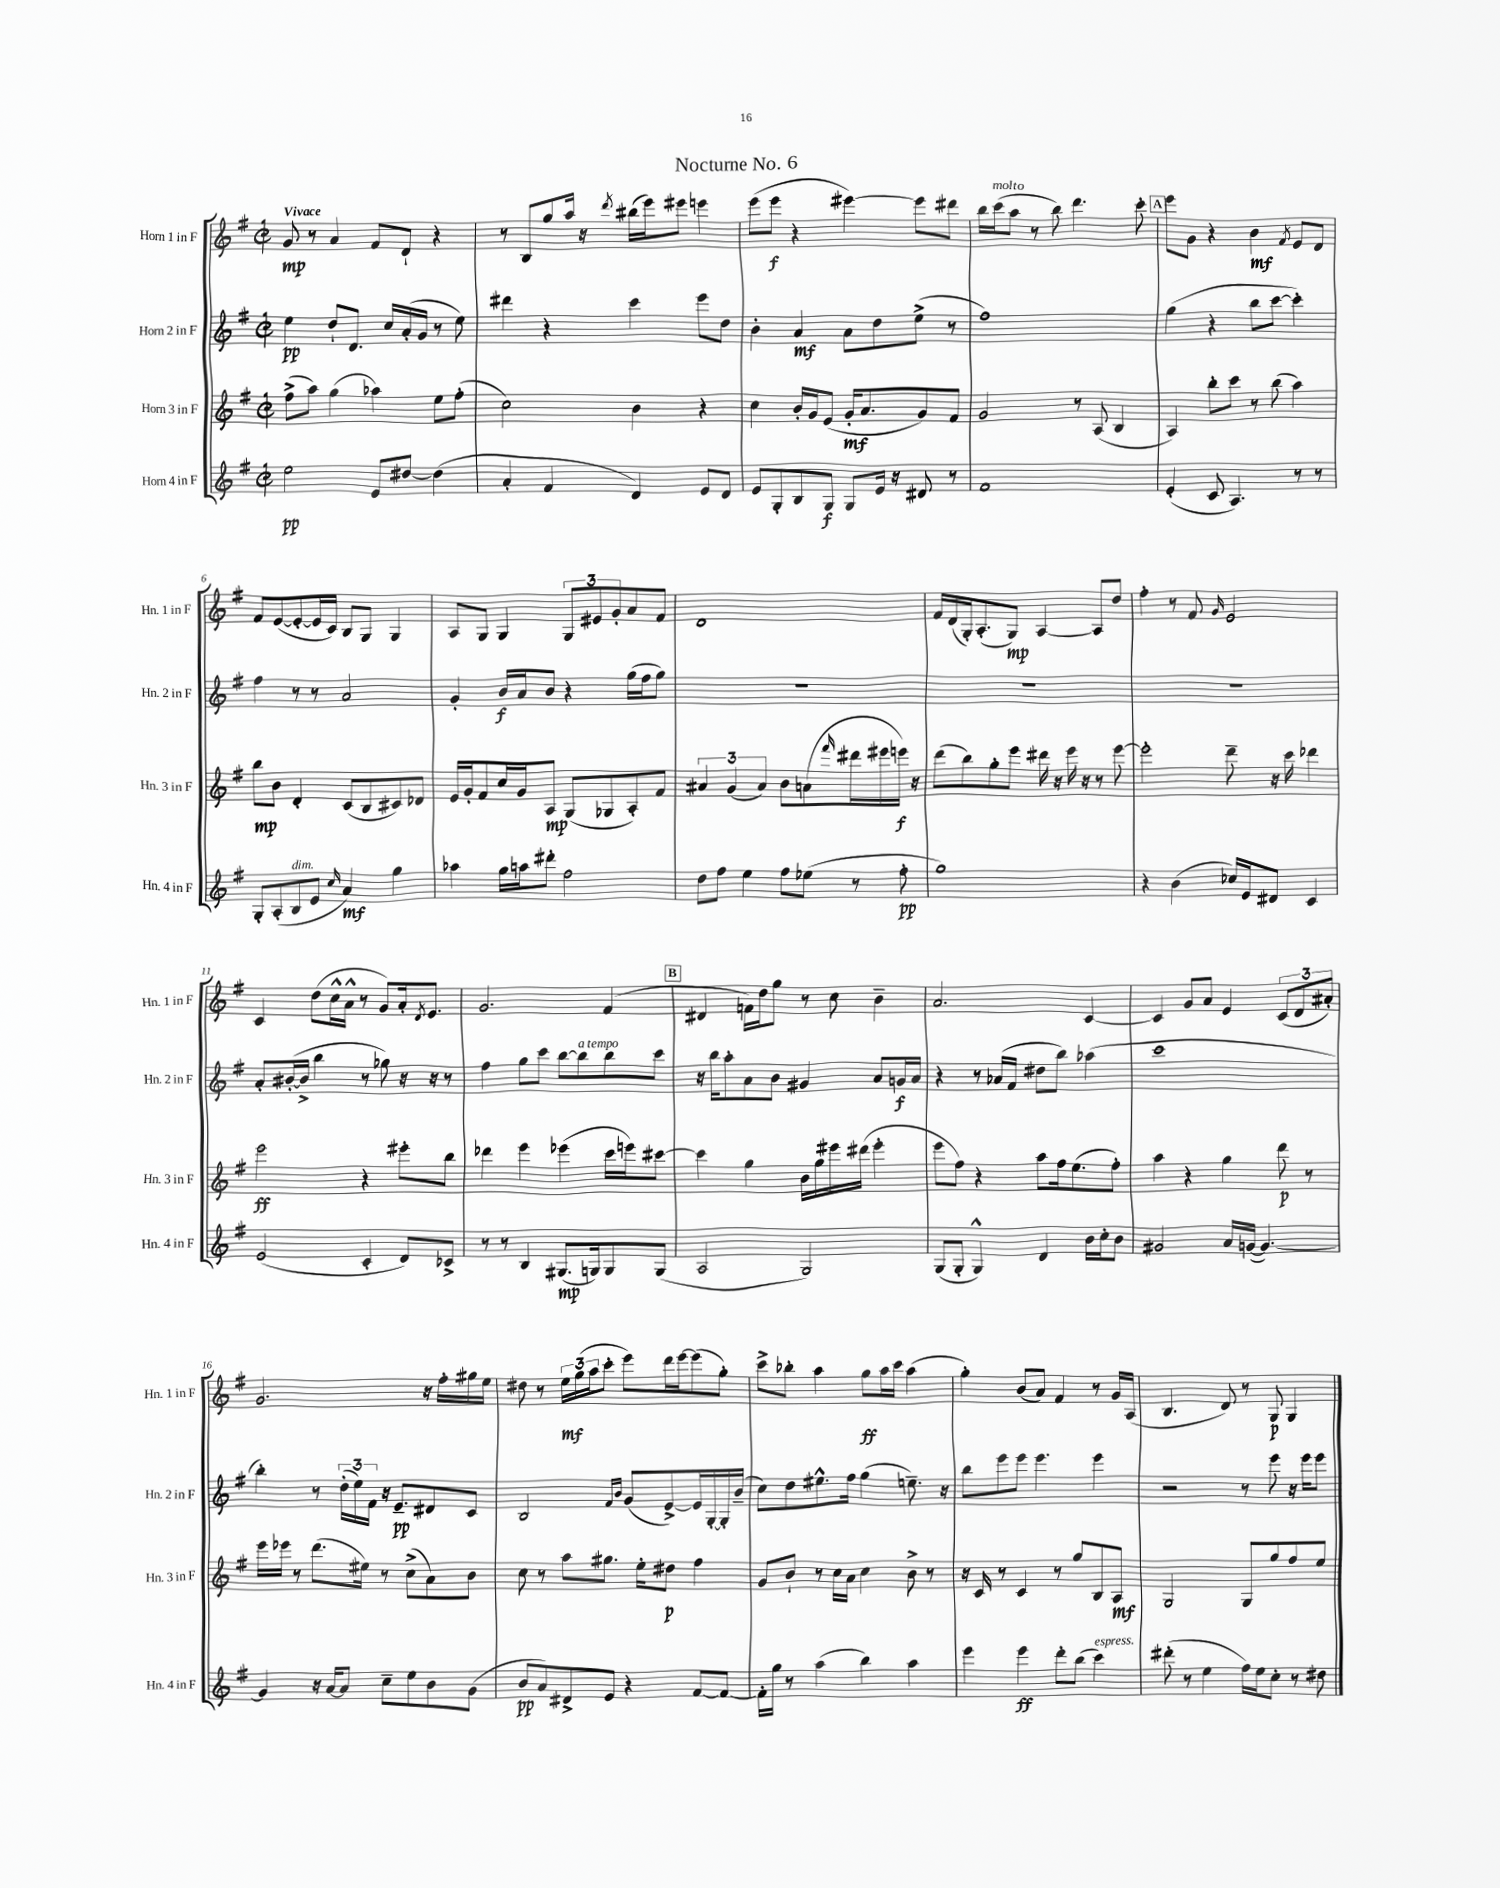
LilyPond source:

\header { title = "Nocturne No. 6" }
<<
\new StaffGroup <<
\new Staff = "s0" \with { instrumentName = "Horn 1 in F" shortInstrumentName = "Hn. 1 in F" } {
    \clef treble \key g \major \defaultTimeSignature \time 2/2 \tempo "Vivace"
    g'8\mp r8 a'4 fis'8 d'8-! r4 |
    r8 b8 g''8 a''16 r16 \acciaccatura { d'''8 } bis''16( e'''16) eis'''8 e'''4 |
    e'''8( e'''8\f r4 eis'''4~) eis'''8 dis'''8 |
    b''16 c'''16^\markup { \italic "molto" }( a''8 r8 b''8) d'''4. c'''8-. |
    \mark \markup { \box "A" } e'''8 g'8 r4 b'4\mf \acciaccatura { fis'8 } e'8 d'8 |
    fis'8 e'8~( e'8~-. e'16 c'16) b8 g8 g4 |
    a8 g8 g4 \tuplet 3/2 { g8 eis'8 g'8-. } a'8 fis'8 |
    d'1 |
    fis'16 d'16( g16-.) a8.-.( g8\mp) a4~ a8 d''8 |
    fis''4-. r8 fis'8 \grace { g'16 } e'2 |
    c'4 d''8( c''16-^ a'16-^ r8 g'8) a'16-. \acciaccatura { d'8 } e'8. |
    g'2. fis'4( |
    \mark \markup { \box "B" } dis'4 f'16) d''16 g''8 r8 c''8 b'4-- |
    a'2. c'4~ |
    c'4 g'8 a'8 e'4 \tuplet 3/2 { c'8( d'8 ais'8-.) } |
    g'2. r16 fis''16-. gis''16 e''16 |
    dis''8 r8 \tuplet 3/2 { e''16\mf g''16( a''16 } c'''8-. e'''8) d'''16 e'''16~ e'''8( g''8-.) |
    c'''8-> bes''8-. a''4 g''8\ff a''16 c'''16 a''4( |
    g''4-.) b'8( a'8) fis'4 r8 g'16 a16( |
    b4. d'8) r8 g8\p g4 \bar "|." |
}
\new Staff = "s1" \with { instrumentName = "Horn 2 in F" shortInstrumentName = "Hn. 2 in F" } {
    \clef treble \key g \major \defaultTimeSignature \time 2/2
    e''4\pp d''8-! d'8. c''16 a'16-.( g'16 r8 e''8) |
    dis'''4 r4 c'''4 e'''8 d''8 |
    b'4-. a'4\mf a'8 d''8 e''8->( r8 |
    fis''1) |
    \mark \markup { \box "A" } g''4( r4 b''8 c'''8~ c'''4-.) |
    fis''4 r8 r8 a'2 |
    g'4-. b'16\f a'16 b'8 r4 g''16( fis''16 g''8) |
    R1 |
    R1 |
    R1 |
    a'8-. bis'16~-.( bis'16-> b''4 r8 ges''8) r16 r16 r8 |
    fis''4 g''8 c'''8 b''8~ b''8^\markup { \italic "a tempo" } b''8 c'''8 |
    \mark \markup { \box "B" } r16 b''16 a''8-. a'8 b'8 gis'4 a'8 g'16\f a'16 |
    r4 r8 aes'16( fis'16 dis''8 b''8) aes''4( |
    c'''1 |
    b''4-.) r8 \tuplet 3/2 { d''16-.( e''16) fis'16 } r16 e'8.--\pp dis'8 c'8 |
    b2 \grace { fis'16 b'16 } g'8( e'8~->) e'16 g16~-. g16-. b'16--( |
    c''8) d''8 eis''8.-^ fis''16 g''4( e''8.--) r16 |
    b''8 e'''8 e'''8 e'''4. e'''4 |
    r2 r8 e'''8 r16 e'''16 e'''8 \bar "|." |
}
\new Staff = "s2" \with { instrumentName = "Horn 3 in F" shortInstrumentName = "Hn. 3 in F" } {
    \clef treble \key g \major \defaultTimeSignature \time 2/2
    fis''8->( a''8) g''4( aes''4) e''8 fis''8-.( |
    c''2) b'4 r4 |
    c''4 b'16-. g'16 e'8( g'16-.\mf a'8. g'8) fis'8 |
    g'2 r8 a8( b4 |
    \mark \markup { \box "A" } a4) b''8-. c'''8 r8 b''8( a''4) |
    b''8\mp b'8 d'4-. c'8( b8 cis'8) des'8 |
    e'16 g'16-. fis'8 c''16 g'16 a8\mp g8( ges8 a8-.) fis'8 |
    \tuplet 3/2 { ais'4 g'4( ais'4) } b'8 a'8( \grace { fis'''16 } dis'''16 eis'''16 e'''16\f) r16 |
    d'''8( b''8) g''8-. e'''8 dis'''16 r16 e'''16 r16 r8 e'''8~ |
    e'''2-. d'''8-- r16 c'''16 des'''4 |
    e'''2\ff r4 eis'''8-. b''8 |
    des'''4 e'''4 ees'''4( c'''16 e'''16) cis'''8~ |
    \mark \markup { \box "B" } cis'''4 g''4 b'16 g''16 eis'''16 dis'''16( eis'''4-. |
    e'''8 fis''8) r4 a''8 fis''16 e''8.( fis''8-.) |
    a''4 r4 g''4 d'''8\p r8 |
    e'''16 ees'''16 r8 d'''8.( eis''16) r8 c''8->( a'8) b'8 |
    c''8 r8 a''8 gis''8. e''16-. dis''8\p fis''4 |
    g'8 b'8-! r8 c''16 a'16 c''4 b'8-> r8 |
    r16 c'16 r8 c'4 r8 g''8 b8 a8\mf |
    g2 g8 g''8 fis''8 e''8 \bar "|." |
}
\new Staff = "s3" \with { instrumentName = "Horn 4 in F" shortInstrumentName = "Hn. 4 in F" } {
    \clef treble \key g \major \defaultTimeSignature \time 2/2
    e''2\pp e'8 dis''8~ dis''4( |
    a'4-. fis'4 d'4) e'8 d'8 |
    e'8 g8-. b8 g8\f g8 e'16 r16 dis'8 r8 |
    fis'1 |
    \mark \markup { \box "A" } e'4-.( c'8 a4.) r8 r8 |
    g8-. a8-.( b8^\markup { \italic "dim." } e'8 \grace { c''16 } a'4\mf) g''4 |
    aes''4 g''16 a''16 dis'''8-. fis''2 |
    d''8 fis''8 e''4 fis''8 ees''8( r8 fis''8-.\pp |
    g''1) |
    r4 b'4( ces''16) e'16 dis'8 c'4 |
    e'2( c'4-. d'8) ces'8-> |
    r8 r8 b4 gis8.\mp( g16) g8 g8( |
    \mark \markup { \box "B" } a2 g2) |
    g8( g8-. g4-^) d'4 b'16 c''16-. b'8 |
    gis'2 a'16 g'16~( g'4.~) |
    g'4 r16 a'16~ a'8 c''8-- e''8 b'8 g'8( |
    b'8\pp a'8) dis'8-> e'8 r4 fis'8~ fis'8~ |
    fis'16-. g''16 r8 a''4( b''4) a''4 |
    e'''4 e'''4\ff d'''8-. b''8( c'''4^\markup { \italic "espress." }) |
    dis'''8-.( r8 e''4 fis''16) e''16 c''8-. r8 dis''8 \bar "|." |
}
>>
>>
